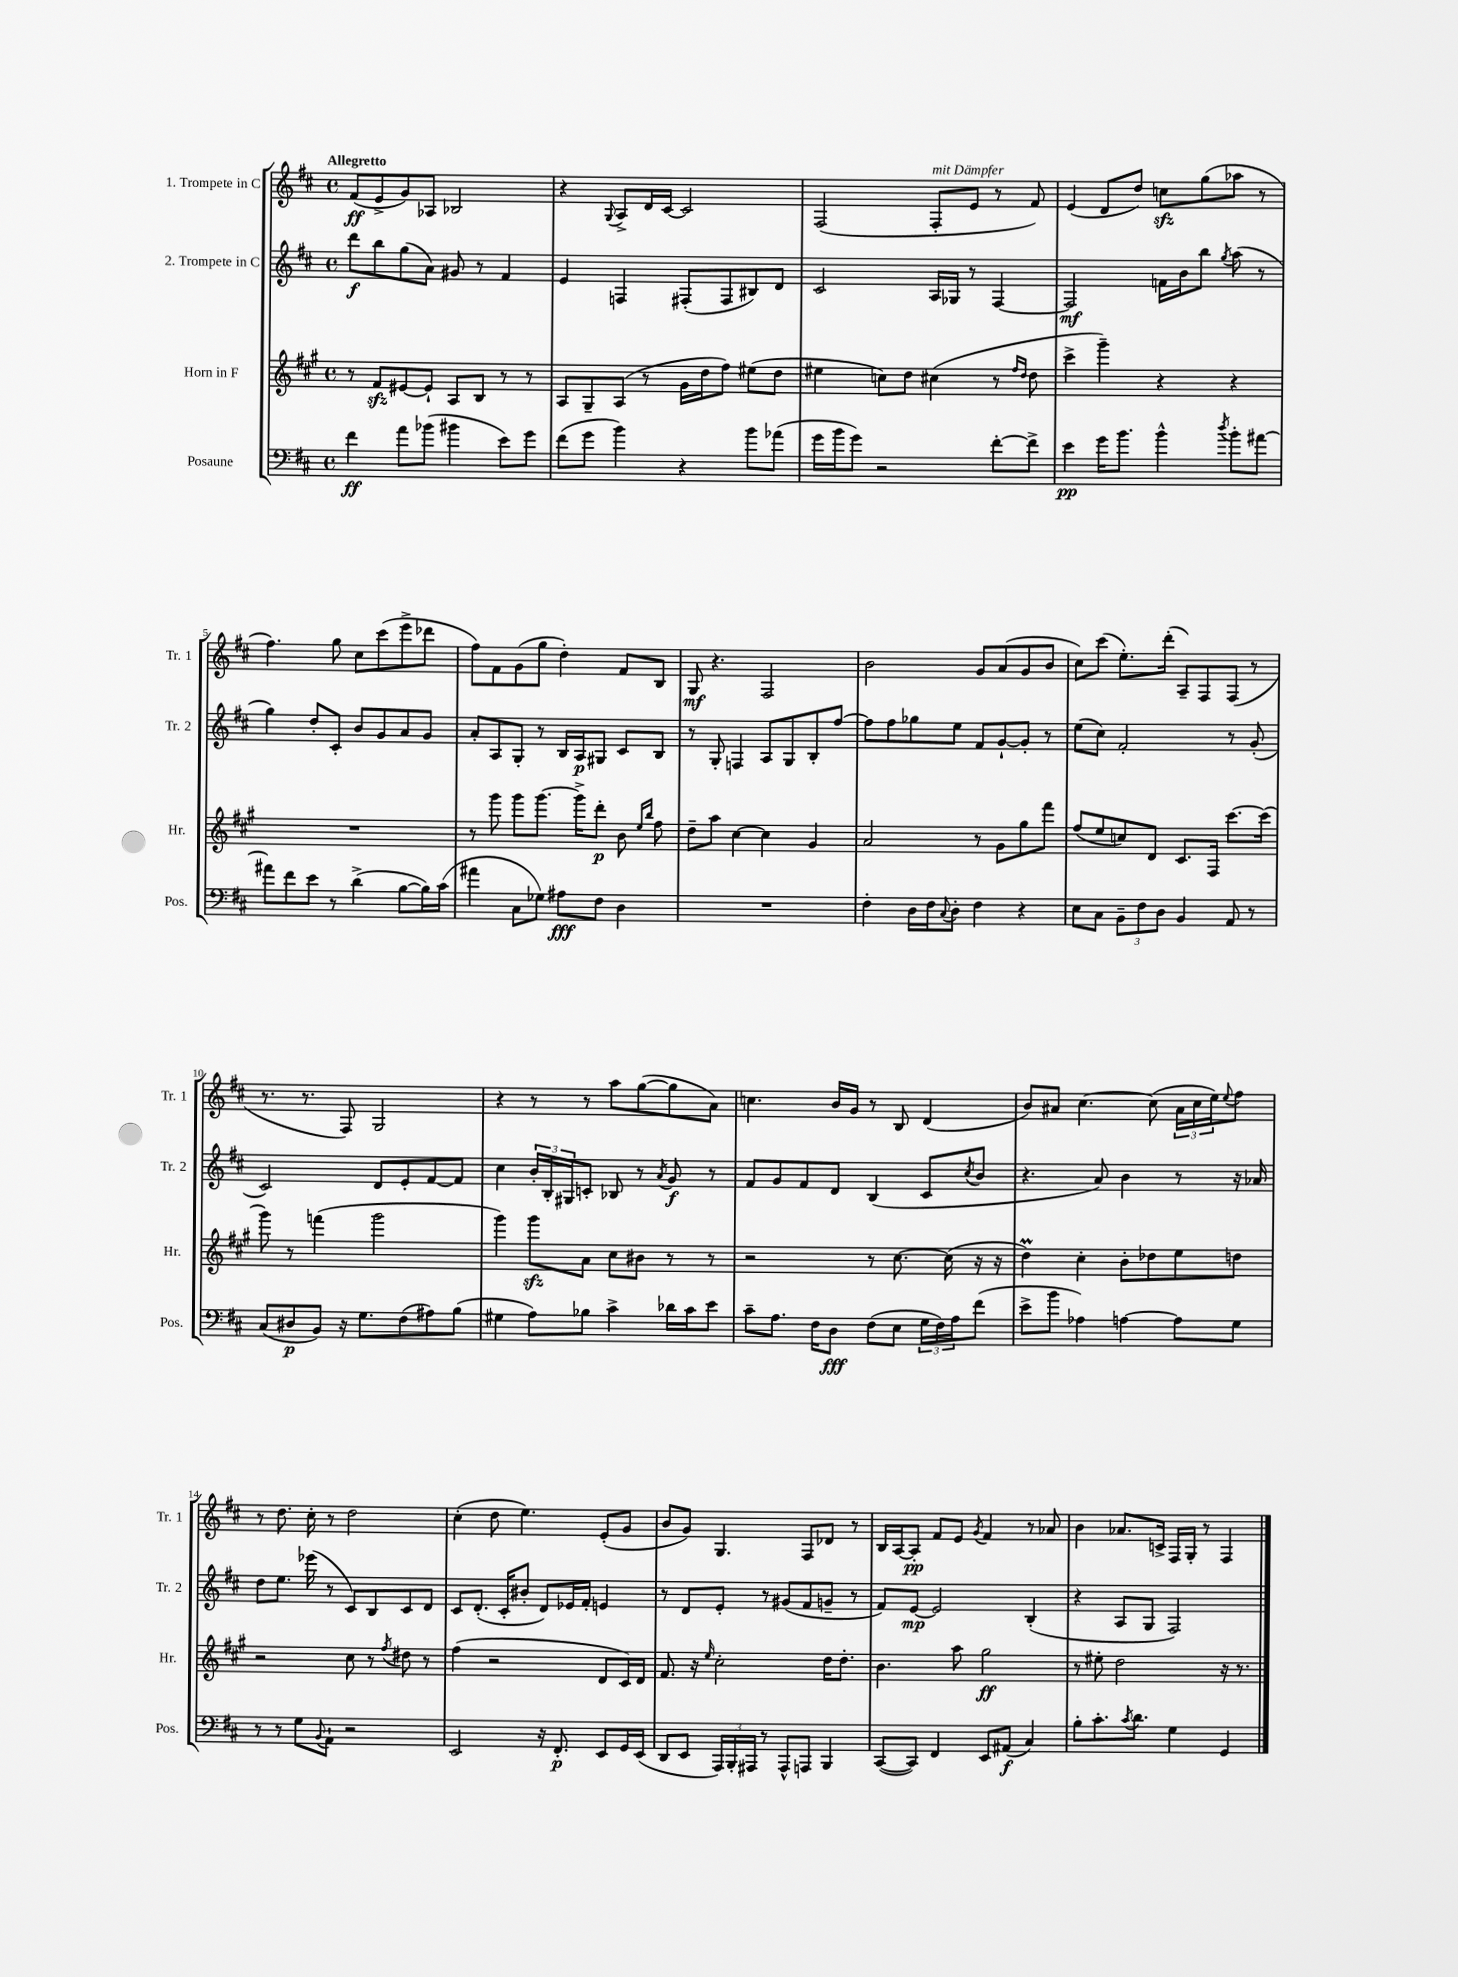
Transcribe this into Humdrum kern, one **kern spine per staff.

**kern	**kern	**kern	**kern
*staff4	*staff3	*staff2	*staff1
*clefF4	*clefG2	*clefG2	*clefG2
*k[f#c#]	*k[f#c#g#]	*k[f#c#]	*k[f#c#]
*M4/4	*M4/4	*M4/4	*M4/4
*met(c)	*met(c)	*met(c)	*met(c)
4f#	8r	8ddd	(8f#
.	8f#	8bb	8e^
8a	[8e#	(8gg	8g)
(8b-	8e#`]	8a)	8A-
4b#	8A	8g#	2B-
.	8B	8r	.
8e)	8r	4f#	.
8g	8r	.	.
=	=	=	=
(8f#	8A	4e	4r
8g	8G#~	.	.
.	.	.	8qqG
4b)	(8A	4F	8A^
.	8r	.	16d
.	.	.	[16c#
4r	16g#	(8F#'	2c#]
.	16dd	.	.
.	8ff#)	8F#	.
8b	(8ee#	8B#)	.
(8a-	8dd	8d	.
=	=	=	=
16g	4ee#	2c#	(2F#
16b	.	.	.
8g)	.	.	.
2r	8cc)	.	.
.	8dd	.	.
.	(4cc#	16A	8F#'
.	.	16G-	.
.	.	8r	8e
[8f#'	8r	[4F#	8r
.	16qqff#	.	.
.	16qqdd	.	.
8f#^]	8dd	.	8f#)
=	=	=	=
4e	4ccc#^	2F#]	(4e
16g	4ggg#~)	.	8d
8.b	.	.	.
.	.	.	8dd)
4b^^	4r	16f	8cc
.	.	16b	.
.	.	8bb	(8gg
8qdd	.	8qgg	.
8b'	4r	(8aa	8aa-
[8a#	.	8r	8r
=	=	=	=
8a#]	1r	4gg)	4.ff#)
8f#	.	.	.
8e	.	8dd'	.
8r	.	8c#'	8gg
(4d^	.	8b	8cc#
.	.	8g	(8ccc#
[8B	.	8a	8eee^
16B])	.	8g	8ddd-
(16c#	.	.	.
=	=	=	=
4a#	8r	8a'	8ff#)
.	8ggg#	8A	8f#
8C#	8ggg#	8G'	(8g
8G-)	[8.ggg#	8r	8gg
8A#	.	16B	4dd')
.	16ggg#^]	16A	.
8F#	8ddd'	8G#	.
4D	8b	8c#	8f#
.	16qqee	.	.
.	16qqbb	.	.
.	8ff#	8B	8B
=	=	=	=
1r	8dd~	8r	8G
.	8aa	8G'	4.r
.	[4cc#	4F	.
.	4cc#]	8A	2F#
.	.	8G	.
.	4g#	8B'	.
.	.	[8ff#	.
=	=	=	=
4F#'	2a	8ff#]	2b
.	.	8ff#	.
16D	.	8gg-	.
16F#	.	.	.
8qqC#	.	.	.
8D'	.	8ee	.
4F#	8r	8f#	8g
.	8g#	[8g`	(8a
4r	8gg#	8g']	8g
.	8fff#	8r	8b
=	=	=	=
8E	(8ff#	(8ee	8cc#)
8C#	8ee	8cc#)	(8ccc#
12BB~	8cc)	2f#'	8.ee')
12F#	.	.	.
.	8d	.	.
12D	.	.	.
.	.	.	(16ddd'
4BB	8.c#	.	8A~)
.	.	.	8F#
.	16F#	.	.
8AA	[8.ccc#	8r	(8F#
8r	.	(8g'	8r
.	(16ccc#]	.	.
=	=	=	=
(8C#	8ggg#)	2c#)	8.r
8D#	8r	.	.
.	.	.	8.r
8BB)	(4fff	.	.
16r	.	.	8F#)
8.G	.	.	.
.	2ggg#	8d	2G
(8F#	.	8e'	.
8A#)	.	[8f#	.
(8B	.	8f#]	.
=	=	=	=
4G#	4ggg#)	4cc#	4r
8A)	8ggg#	24b'	8r
.	.	24B'	.
.	.	24G#	.
8B-	8a	8c'	8r
4c#^	8cc#	8B-	8aa
.	8b#	8r	([8gg
.	.	8qa	.
16d-	8r	8g	8gg]
16c#	.	.	.
8e	8r	8r	8a)
=	=	=	=
8c#~	2r	8f#	4.cc
8.A	.	8g	.
.	.	8f#	.
16F#	.	.	.
8D	.	8d	16b
.	.	.	16g
(8F#	8r	(4B	8r
8E	[8.cc#	.	8B
24G	.	8c#	(4d
24F#)	.	.	.
.	(16cc#]	.	.
24A	.	.	.
.	.	8qcc#	.
(8f#	16r	8b	.
.	16r	.	.
=	=	=	=
8e^	4dd)	4.r	8b)
8b	.	.	8a#
4A-)	4cc#'	.	[4.cc#
.	.	8a)	.
[4A	8b'	4b	.
.	8dd-	.	(8cc#]
8A]	8ee	8r	24a#
.	.	.	24cc#
.	.	.	24ee)
.	.	.	8qqee
8G	8dd	16r	8ff#
.	.	16a-	.
=	=	=	=
8r	2r	8dd	8r
8r	.	8.ee	8.dd
8G	.	.	.
.	.	(16eee-	16cc#'
8qqBB	.	.	.
8AA`	.	8r	8r
2r	8cc#	8c#)	2dd
.	8r	8B	.
.	8qff#	.	.
.	8dd#	8c#	.
.	8r	8d	.
=	=	=	=
2EE	(4ff#	8c#	(4cc#'
.	.	(8.d'	.
.	2r	.	8dd
.	.	16c#'	.
.	.	8b#'	4.ee)
16r	.	8d)	.
8.FF#'	.	.	.
.	.	16e-	.
.	.	16f#'	.
8EE	8d	4e	(8e'
16GG	16c#)	.	8g
(16EE	16d	.	.
=	=	=	=
8DD	8.f#	8r	8b
8EE	.	8d	8g)
.	16r	.	.
.	16qqee	.	.
24AAA)	2cc#'	8e'	4.G
24BBB'	.	.	.
24AAA#	.	.	.
8r	.	8r	.
8AAA#^^	.	(8g#	.
8AAA	.	8f#	8F#
4BBB	16dd	8g~	8d-
.	8.dd'	.	.
.	.	8r	8r
=	=	=	=
([8CC#	4.b	8f#)	16B
.	.	.	[16A
8CC#])	.	[8e	8A']
4FF#	.	2e]	8f#
.	8aa	.	8e
.	.	.	8qg
8EE	2gg#	.	4f#
(8AA#	.	.	.
4C#)	.	(4B'	8r
.	.	.	8a-
=	=	=	=
8B'	8r	4r	4b
8.c#'	8ee#'	.	.
.	2dd	8A	8.a-
8qc#	.	.	.
8.d	.	.	.
.	.	8G	.
.	.	.	16c^
4G	.	2F#)	16F#
.	.	.	16G'
.	.	.	8r
4GG	16r	.	4F#
.	8.r	.	.
==	==	==	==
*-	*-	*-	*-
